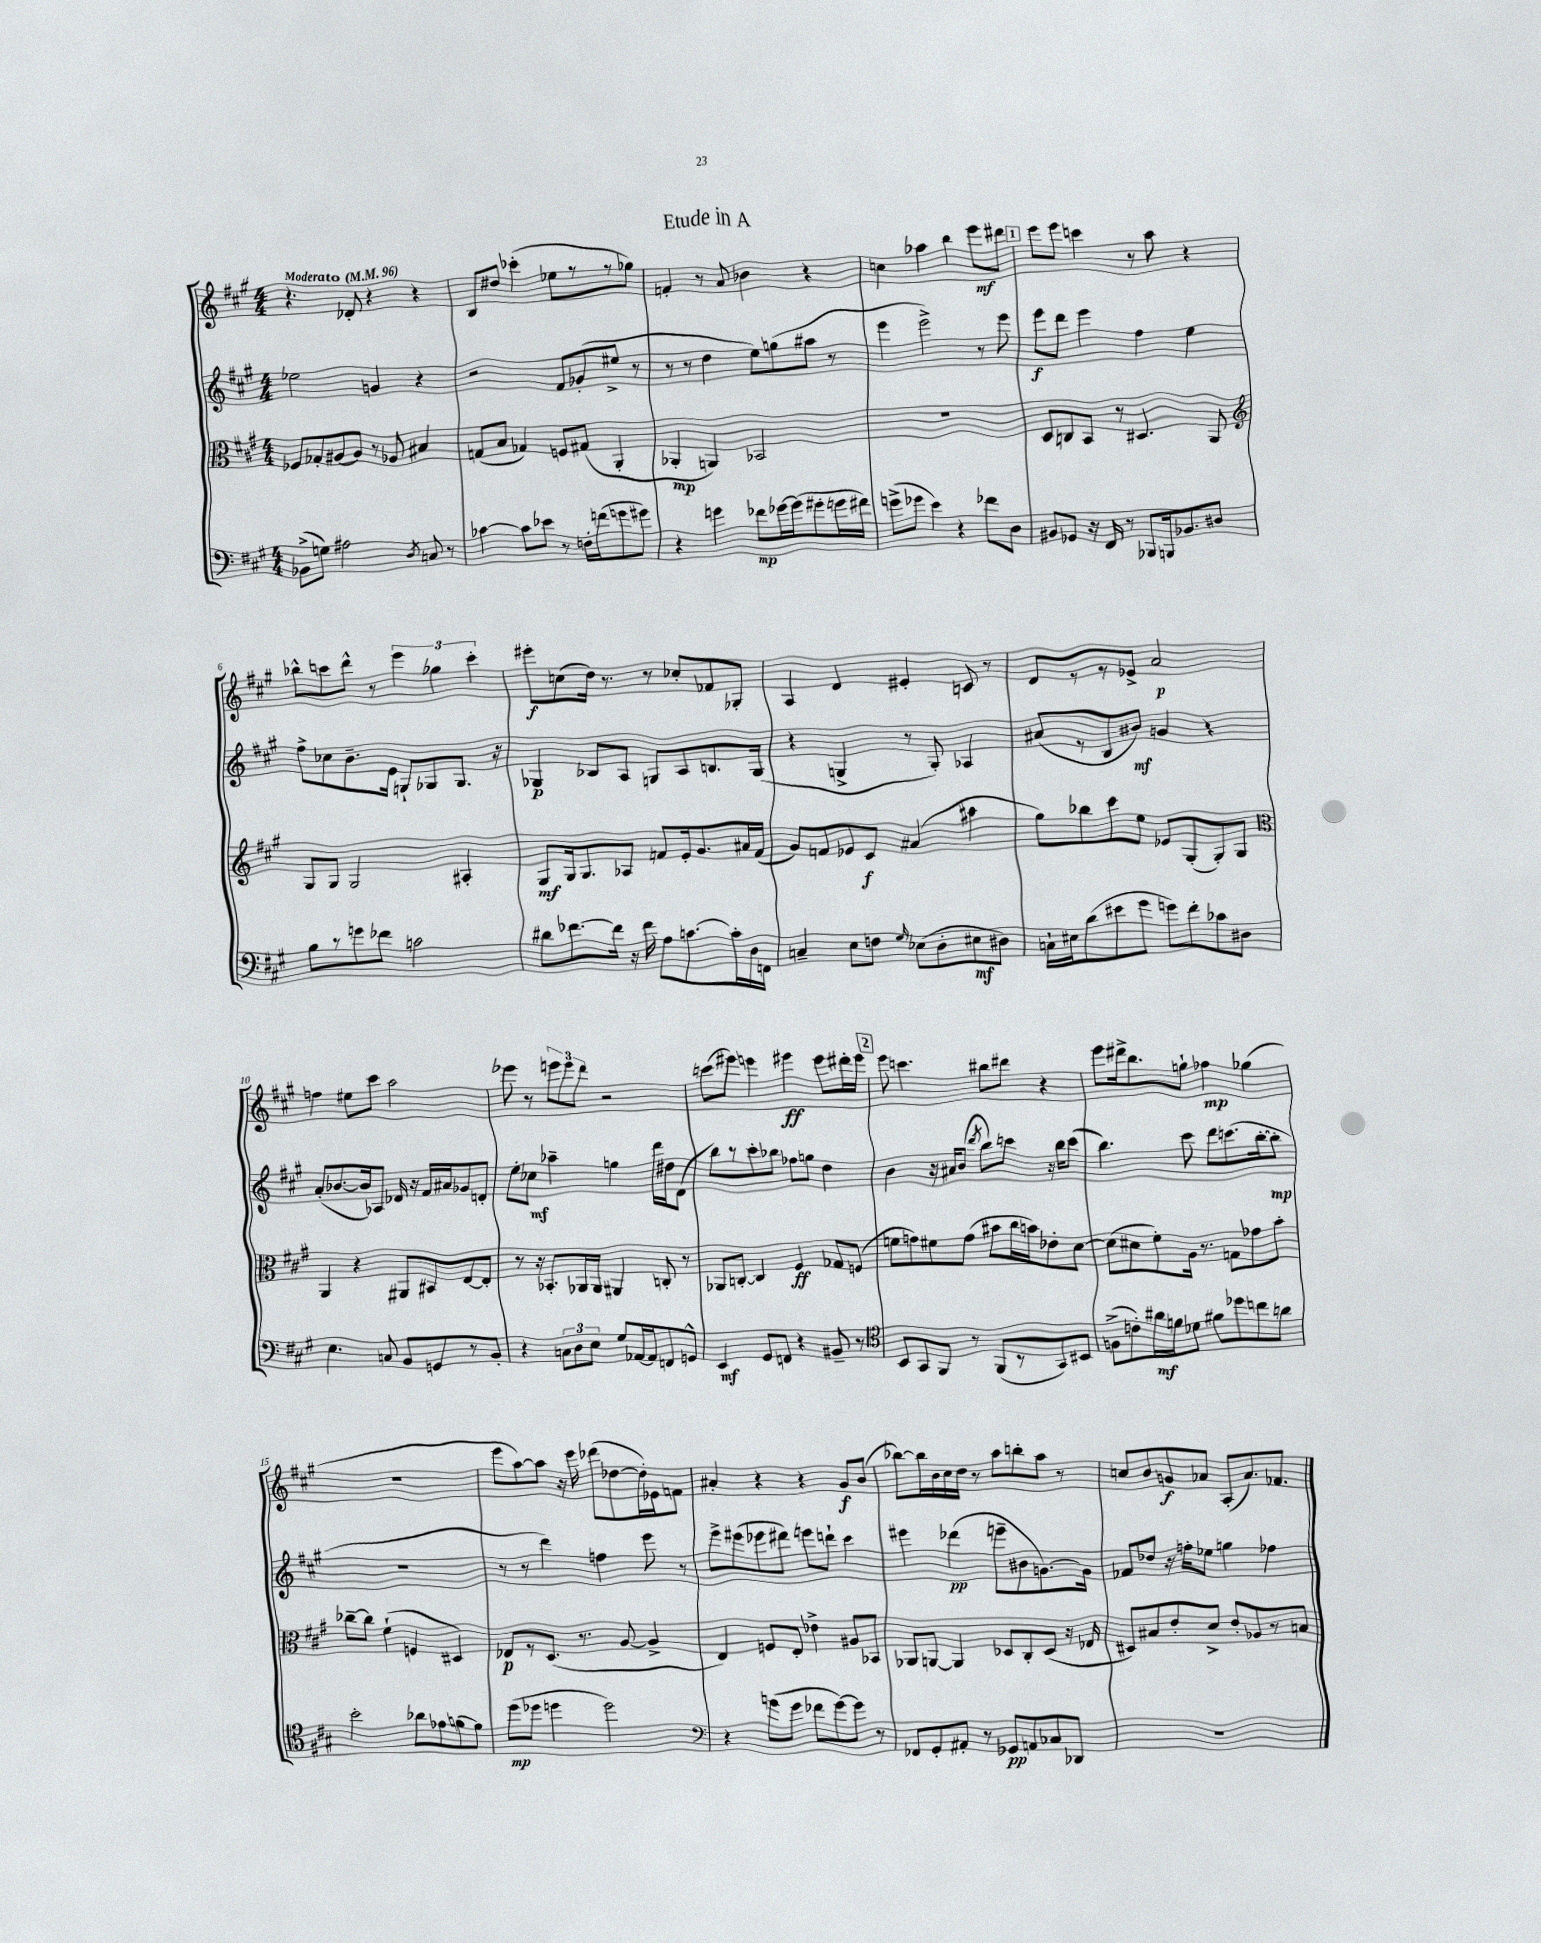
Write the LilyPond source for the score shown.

\header { title = "Etude in A" }
<<
\new StaffGroup <<
\new Staff = "s0" {
    \clef treble \key a \major \numericTimeSignature \time 4/4 \tempo "Moderato" 4 = 96
    \autoBeamOff r4. des'8-. r4 r4 |
    b8[ dis''8] ces'''4-.( ees''8[ r8 r8 ges''8]) |
    f'4-. r8 a'8 bes'4 r4 |
    c''4 aes''4 b''4 e'''8[\mf dis'''8] |
    \mark \markup { \box "1" } e'''8[ e'''8] c'''4 r8 a''8 r4 |
    bes''8[-^ c'''8 d'''8]-^ r8 \tuplet 3/2 { e'''4 ges''4 c'''4-. } |
    eis'''8[-.\f c''8( d''16]) r8. r8 ces''8[-. fes'8 ges8]-. |
    a4 d'4 eis'4-. c'8 r8 |
    d'8[ r8 r8 ees'8]-> a'2\p |
    f''4 eis''8[ cis'''8] a''2 |
    ees'''8 r8 \tuplet 3/2 { e'''8[ e'''8 d'''8] } r2 |
    c'''8[( eis'''8]) e'''4 eis'''4\ff eis'''8[ dis'''16-. eis'''16] |
    \mark \markup { \box "2" } e'''8 c'''4. bis''8[ dis'''8] r4 |
    e'''8[ dis'''16-> b''8. g''8]-! fes''4\mp ges''4( |
    R1 |
    e'''8[ a''8~) a''8] r16 e'''16 des'''8[( des''8~ des''16-.) ees'16 f'8] |
    ais'4-. r4 r4 gis'8[\f b'8]( |
    bes''8[~) bes''16 b'16 cis''16 d''16] r8 a''8[ b''8-. a''8] r8 |
    c''8[ b'8 g'8\f aes'8] a8[-.( aes'8.) fes'8.] \bar "|." |
}
\new Staff = "s1" {
    \clef treble \key a \major \numericTimeSignature \time 4/4
    \autoBeamOff ees''2 g'4 r4 |
    r2 fis'8[ ges'8-.( eis''8]-> r8 |
    r8 r8 d''4 e''8[) g''8( ais''8] r8 |
    e'''4 e'''2->) r8 e'''8 |
    \mark \markup { \box "1" } e'''8[\f d'''8] e'''4 fis''4 e''4 |
    fis''8[-> ces''8 b'8.-- e'16] g8[-! ges8 ges8.] r16 |
    ges4\p bes8[ a8] g8[ a8 b8. g16]( |
    r4 g4-> r8 g8-.) aes4 |
    ais'8[( r8 b8 bis'8]\mf) g'4 r4 |
    a'8[-.( bes'8.~ bes'16) aes8] des'16 r16 fis'16[ ais'16 ges'8 d'8]-. |
    e''8[-. ces''8]\mf aes''4-- g''4 d'''16[ dis''16 d'8]( |
    b''8[) r8 cis'''8-. bes''8] fes''8[ g''8] d''4 |
    \mark \markup { \box "2" } b'4 r16 ais'16[ b'8]( \acciaccatura { d'''8 } b''8[) c'''8] r16 b''16[ c'''8]( |
    b''4.) cis'''8 d'''8[ c'''8.( b''16~-. b''8]-.\mp |
    r1 |
    r8 r8 d'''4) f''4 e'''8 r8 |
    e'''8[-> eis'''8( ees'''8 dis'''8]) e'''8[ d'''8]-! cis'''4 |
    eis'''4 des'''4\pp( e'''8[-- bis'8 g'8.~) g'16] |
    fes'8[ des''8] r16 f''16[-. ees''8] g''4 fes''4 \bar "|." |
}
\new Staff = "s2" {
    \clef alto \key a \major \numericTimeSignature \time 4/4
    \autoBeamOff fes8[ ges8-. ais8~ ais8] r8 aes8 bis4 |
    g8[( b8] ges4) f8[ gis8]( a,4-. |
    aes,4-.\mp a,4) bes,2 |
    r1 |
    \mark \markup { \box "1" } d8[ c8 b,8] r8 dis4. a,8 |
    \clef treble gis8[ gis8] gis2 ais4-. |
    gis8[\mf gis16 gis8. aes8] f'8[ e'16-. gis'8. ais'16 f'16]( |
    gis'8[) f'8 ees'8 cis'8]\f ais'4( ais''4 |
    gis''8[) bes''8 cis'''8 e''8] ees'8[ gis8-.( gis8-.) gis8] |
    \clef alto a,4 r4 ais,8[ bis,8 e8~ e8]-. |
    r8 r16 bes,8.[-. aes,16 aes,16] ais,4 c8-. r8 |
    aes,8[ c8]~-. c4 fis4\ff ges8[ f8]( |
    \mark \markup { \box "2" } f'8[ g'8) fis'8 g'8]( bis'8[ cis''16 b'16) ees'8-. d'8]~ |
    d'8[( dis'8 fis'8-.) a16] r8. g8[ ges'8 b'8]-. |
    ces''8[~-- ces''8] fis'4-!( f4 dis4) |
    ees8[\p r8 d8.]( r8. a8~ a4-> |
    e4) f8[ e8]-. ees'4-> ais8[ bes,8] |
    aes,8[ a,8]~ a,4 des8[ cis8-. des8]( r16 ees16 |
    dis8[) bis8 e'8-. d'8]-> e'8[-. aes8 r8 b8] \bar "|." |
}
\new Staff = "s3" {
    \clef bass \key a \major \numericTimeSignature \time 4/4
    \autoBeamOff bes,8[->( g8]) ais2 \acciaccatura { d8 } c8 r8 |
    ces'4~ ces'8[ ees'8] r8 f16[-. f'16( g'8 gis'8]) |
    r4 g'4 fes'8[\mp ges'16~ ges'16( gis'8-. g'16 fis'16]) |
    g'8[->( ges'8] e'4) r4 fes'8[ d8] |
    \mark \markup { \box "1" } bis,8[ ges,8] r16 fis,16 r8 bes,,8[ b,,16 bes,8. dis8] |
    b8[ r8 g'8 fes'8] c'2 |
    dis'8[ fes'8.~ fes'16] r16 fes'16 a8[ c'8.~ c'16-. d16 f,16] |
    c4-- e8[ f8] \grace { gis16 } ees8[( d8-. eis8\mf dis8]) |
    c16[-! eis16 d'8( eis'8 gis'8] g'8[) fis'8-. ces'8 dis8] |
    e4. c8 b,8[ g,8 r8 b,8]-. |
    r4 \tuplet 3/2 { c8[ d8 e8] } gis8[ aes,16~ aes,16 f,8 g,8]-^ |
    e,4\mf gis,8[ f,8] r4 bis,8-- r8 |
    \mark \markup { \box "2" } \clef tenor b,8[ gis,8 fis,8] r8 fis,8[( r8 gis,8) bis,8] |
    f8[->( c'8-.) ais'16\mf f'16 des'8] fis'8[ des''8 c''8 a'8] |
    b'2-. aes'8[ ees'8 f'8~ f'8] |
    d''8[\mp( des''8] d''4 d''2) |
    \clef bass r4 g'8[( g'8] fes'8[ g'8~) g'8] r8 |
    fes,8[ gis,8-. ais,8]-. r8 ges,8[\pp a,8 ces8 des,8] |
    R1 \bar "|." |
}
>>
>>
